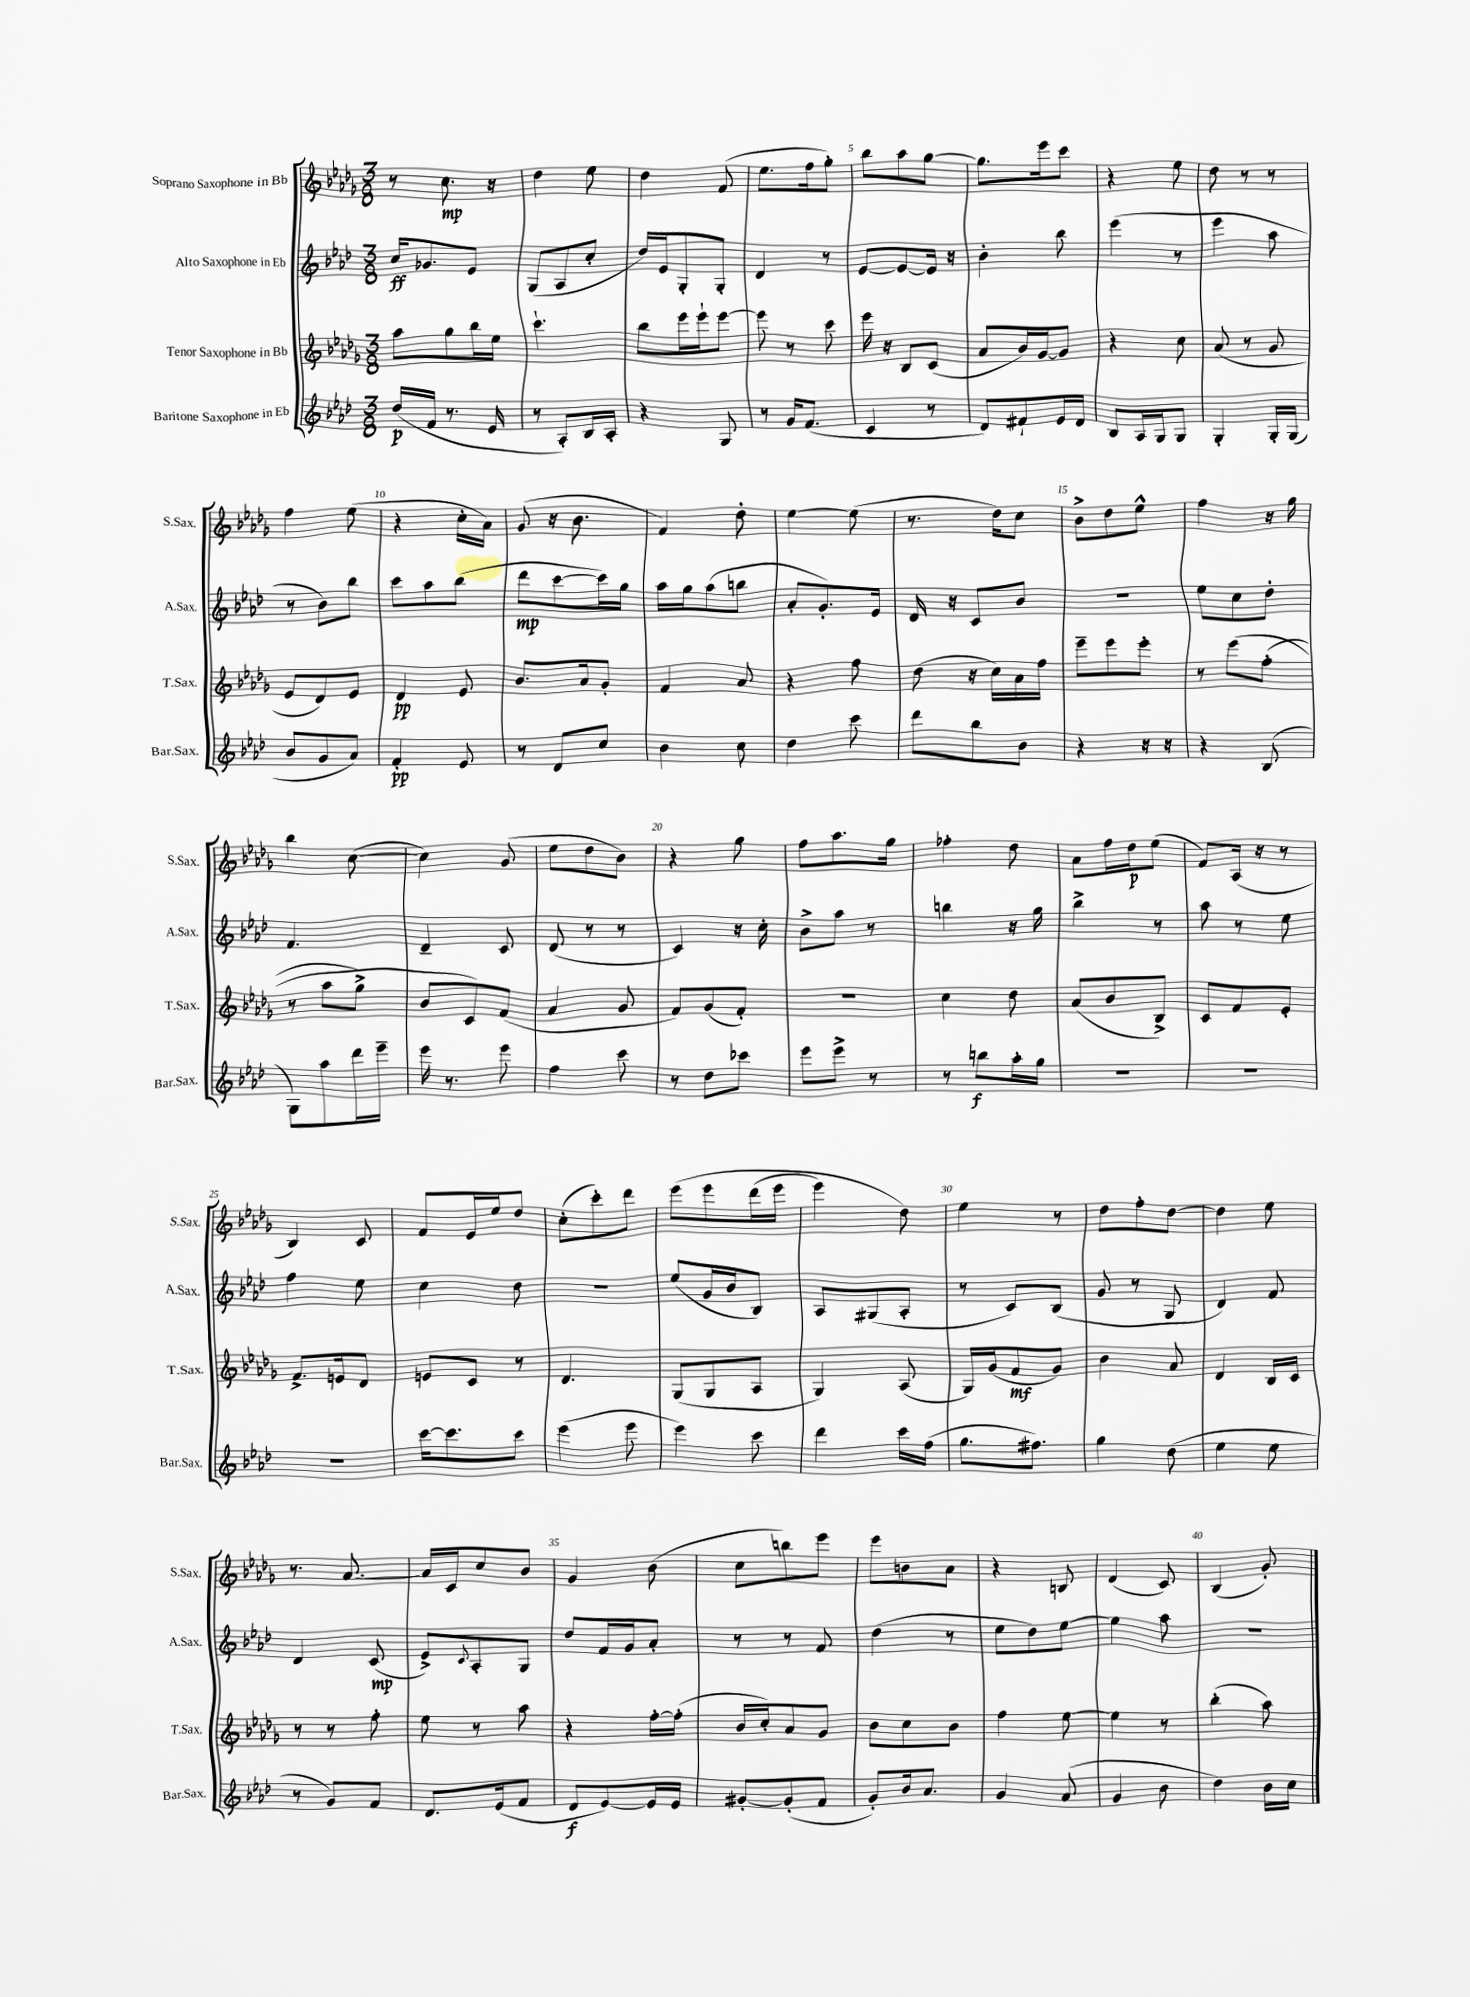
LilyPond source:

<<
\new StaffGroup <<
\new Staff = "s0" \with { instrumentName = "Soprano Saxophone in Bb" shortInstrumentName = "S.Sax." } {
    \clef treble \key des \major \numericTimeSignature \time 3/8
    r8 c''8.\mp r16 |
    des''4 ees''8 |
    des''4 f'8( |
    ees''8. f''16 ges''8-.) |
    bes''8 aes''8 ges''8~ |
    ges''8. ees'''16 c'''8 |
    r4 ees''8 |
    des''8 r8 r8 |
    f''4 ees''8( |
    r4 c''16-. aes'16) |
    ges'8( r16 bes'8. |
    f'4) des''8-. |
    ees''4~ ees''8( |
    r8. des''16) c''8 |
    bes'8-> des''8 ees''8-^ |
    f''4 r16 ges''16 |
    bes''4 c''8~( |
    c''4) ges'8( |
    ees''8 des''8 bes'8) |
    r4 ges''8 |
    f''8 aes''8. ges''16 |
    fes''4-. des''8 |
    aes'8 f''16 des''16\p ees''8( |
    f'8) aes16( r16 r8 |
    bes4) c'8 |
    f'8 ees'16 ees''16 des''8 |
    c''8-.( c'''8-.) des'''8 |
    ees'''8\( ees'''8 des'''16( ees'''16 |
    ees'''4) des''8\) |
    ees''4 r8 |
    des''8 f''8-. des''8~ |
    des''4 ees''8 |
    r8. aes'8.~ |
    aes'16 c'16 c''8 bes'8 |
    ges'4 bes'8( |
    c''8 b''8) ees'''8 |
    ees'''8 b'8 aes'8 |
    r4 b8 |
    des'4( c'8) |
    bes4( ges'8-.) \bar "|." |
}
\new Staff = "s1" \with { instrumentName = "Alto Saxophone in Eb" shortInstrumentName = "A.Sax." } {
    \clef treble \key aes \major \numericTimeSignature \time 3/8
    c''16\ff ges'8. ees'8 |
    g8( aes8 c''8-. |
    des''16) ees'16 g8-. g8-. |
    des'4 r8 |
    ees'8~ ees'8~ ees'16 r16 |
    bes'4-. bes''8 |
    ees'''4( r8 |
    ees'''4 aes''8 |
    r8 bes'8) bes''8 |
    c'''8 aes''8 bes''8( |
    des'''8\mp c'''8~ c'''16) g''16 |
    aes''16 g''16 aes''8( b''8 |
    aes'8-. g'8.-.) ees'16 |
    des'16 r16 c'8 bes'8 |
    R4. |
    ees''8 c''8 des''8-. |
    f'4. |
    des'4-- c'8 |
    des'8( r8 r8 |
    c'4) r16 c''16-. |
    bes'8-> aes''8 r8 |
    b''4 r16 g''16 |
    bes''4-> r8 |
    aes''8 r8 ees''8 |
    f''4 ees''8 |
    c''4 des''8 |
    R4. |
    ees''8( g'16 bes'16 bes8) |
    aes8 gis8( aes8-. |
    r8 c'8) bes8( |
    g'8 r8 g8 |
    des'4) f'8 |
    des'4 c'8\mp( |
    ees'8->) \appoggiatura { c'8 } aes8-. g8 |
    des''8 f'16 g'16 aes'8-. |
    r8 r8 f'8 |
    des''4( r8 |
    ees''8 des''8) ees''8~ |
    ees''4 aes''8 |
    R4. \bar "|." |
}
\new Staff = "s2" \with { instrumentName = "Tenor Saxophone in Bb" shortInstrumentName = "T.Sax." } {
    \clef treble \key des \major \numericTimeSignature \time 3/8
    aes''8 ges''8 bes''16 ees''16 |
    c'''4.-! |
    bes''8 ees'''16 ees'''16-! ees'''8~ |
    ees'''8 r8 c'''8 |
    ees'''16 r16 bes8 c'8( |
    aes'8 bes'16) ges'16~ ges'8 |
    r4 c''8 |
    aes'8( r8 ges'8 |
    ees'8 des'8) ees'8 |
    des'4\pp ees'8 |
    bes'8. aes'16 ges'8-. |
    f'4 aes'8 |
    r4 f''8 |
    des''8( r16 c''16) aes'16 f''16 |
    ees'''8-- ees'''8 ees'''8-. |
    r8 ees'''8\( f''8-.( |
    r8 aes''8 ges''8->) |
    bes'8 c'8\) f'8( |
    aes'4 ges'8 |
    f'8) ges'8( f'8-.) |
    R4. |
    c''4 des''8 |
    aes'8( bes'8 bes8->) |
    c'8 f'8 ees'8-. |
    f'8.-> e'16 des'8 |
    e'8 c'8 r8 |
    des'4. |
    ges8( ges8 aes8 |
    ges4) aes8( |
    ges16) ges'16( f'8\mf ges'8) |
    bes'4 aes'8 |
    des'4 bes16 c'16 |
    r8 r8 f''8-. |
    ees''8 r8 aes''8 |
    r4 f''16~-. f''16-.( |
    bes'16 c''16-.) aes'8 ges'8 |
    bes'8 c''8 bes'8 |
    f''4 ees''8~ |
    ees''4 r8 |
    bes''4-.( aes''8) \bar "|." |
}
\new Staff = "s3" \with { instrumentName = "Baritone Saxophone in Eb" shortInstrumentName = "Bar.Sax." } {
    \clef treble \key aes \major \numericTimeSignature \time 3/8
    des''16\p( f'16 r8. ees'16 |
    r8 aes8-.) bes16 aes16-. |
    r4 g8 |
    r8 g'16 f'8.( |
    c'4 r8 |
    des'8) fis'8-! ees'16 des'16 |
    bes8 aes16 g16 g8 |
    g4-. g16-. g16( |
    bes'8 g'8 aes'8) |
    f'4-.\pp ees'8 |
    r8 des'8 c''8 |
    bes'4 c''8 |
    des''4 c'''8 |
    des'''8 bes''8 bes'8 |
    r4 r16 r16 |
    r4 bes8( |
    g8) aes''8 des'''16 ees'''16-- |
    ees'''16 r8. ees'''8 |
    f''4 c'''8 |
    r8 des''8 ces'''8 |
    ees'''8 ees'''8-> r8 |
    r8 b''8\f aes''16-. g''16 |
    R4. |
    R4. |
    R4. |
    c'''16~ c'''8. c'''8 |
    ees'''4( ees'''8 |
    ees'''4) c'''8 |
    des'''4 c'''16 f''16( |
    g''8. fis''8.) |
    g''4 des''8( |
    ees''4 ees''8 |
    r8 g'8) f'8 |
    des'8. ees'16( f'8 |
    des'8\f ees'8~) ees'16 ees'16 |
    gis'8~-. gis'8-.( f'8 |
    g'8-.) bes'16 aes'8. |
    g'4 aes'8( |
    g'4 bes'8 |
    des''4) bes'16 c''16 \bar "|." |
}
>>
>>
\layout { \context { \Score \override BarNumber.break-visibility = ##(#f #t #t) barNumberVisibility = #(every-nth-bar-number-visible 5) } }
